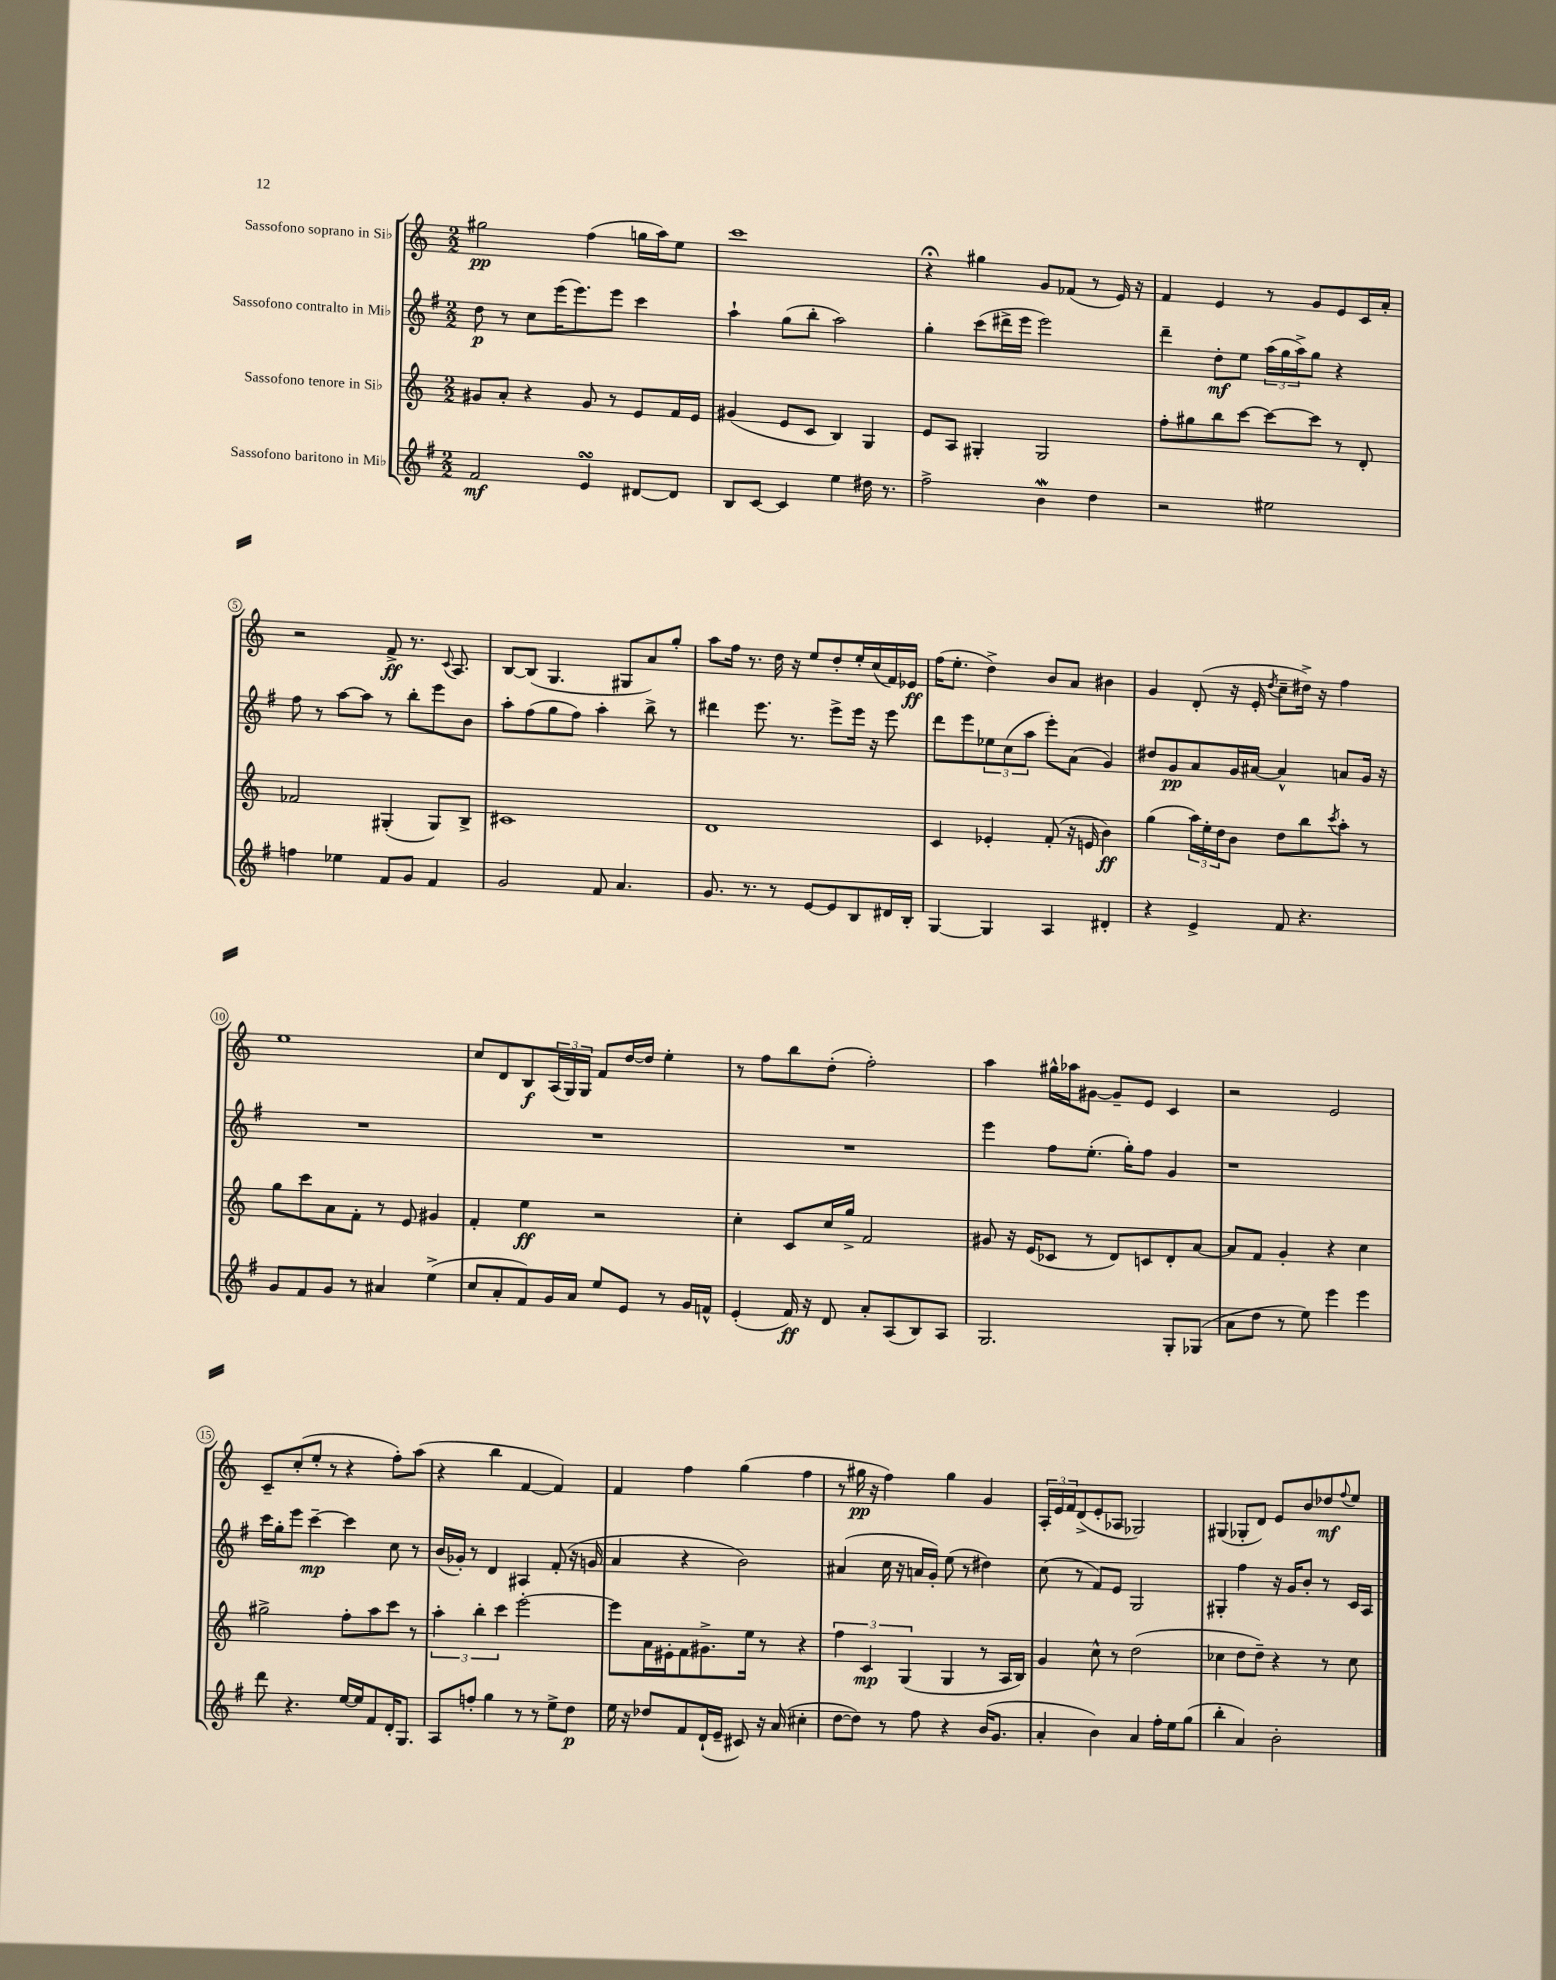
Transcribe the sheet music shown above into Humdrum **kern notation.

**kern	**kern	**kern	**kern
*staff4	*staff3	*staff2	*staff1
*clefG2	*clefG2	*clefG2	*clefG2
*k[f#]	*k[]	*k[f#]	*k[]
*M2/2	*M2/2	*M2/2	*M2/2
2f#/	8g#/L	8dd\	2gg#\
.	8a'/J	8r	.
.	4r	8cc\L	.
.	.	(16eee\K	.
.	.	8.eee\)	.
4e/	8g#/	.	(4ff\
.	8r	8eee\J	.
[8d#/L	8e/L	4ccc\	16gg\LL
.	.	.	16aa\J)
8d#/]J	16f/L	.	8ee\J
.	16e/JJ	.	.
=	=	=	=
8B/L	(4g#/	4aa`\	1ccc
[8c/J	.	.	.
4c/]	8e/L	(8gg\L	.
.	8c/J	8bb'\J	.
4ee\	4B/)	2aa\)	.
16dd#\	4G/	.	.
8.r	.	.	.
=	=	=	=
2ff#^\	8e/L	4gg'\	4r;
.	8A/J	.	.
.	4G#'/	(8ccc\L	4gg#\
.	.	16ddd#^\L	.
.	.	16eee\JJ	.
4b\	2G#/	2eee\)	8g/L
.	.	.	(8f-/J
4dd\	.	.	8r
.	.	.	16e/)
.	.	.	16r
=	=	=	=
2r	8ff'\L	4ddd~\	4f/
.	8gg#\	.	.
.	8bb\	8dd'\L	4e/
.	[8ccc\J	8ee\J	.
2ee#\	8ccc\_L	(24aa\LL	8r
.	.	24gg\	.
.	.	24aa^\J)	.
.	8ccc\]J	8gg\J	8g/L
.	8r	4r	8e/
.	8d'/	.	16c/L
.	.	.	16a'/JJ
=	=	=	=
4ff\	2f-/	8ff#\	2r
.	.	8r	.
4ee-\	.	[8aa\L	.
.	.	8aa\]J	.
8f#/L	(4G#'/	8r	8f^/
8g/J	.	8bb'\L	8.r
4f#/	8G#/L)	8eee\	.
.	.	.	8qqc/
.	.	.	8.A/
.	8B^/J	8b\J	.
=	=	=	=
2g/	1c#	8aa'\L	[8B/L
.	.	(8ff#\	(8B/]J
.	.	8gg\	4.G/
.	.	8ff#\J)	.
8f#/	.	4aa'\	.
4.a/	.	.	8G#/L
.	.	8bb^\	8a/)
.	.	8r	8gg'/J
=	=	=	=
8.g/	1d	4ddd#\	8aa\L
.	.	.	16ff\Jk
8.r	.	.	8.r
.	.	8.eee\	.
8r	.	.	16dd\
.	.	8.r	16r
[8e/L	.	.	8ee/L
8e/]	.	8eee^\L	8dd'/
8B/	.	16eee\Jk	16ee'/L
.	.	16r	(16cc/
16d#/L	.	8eee\	16f/)
16B'/JJ	.	.	16e-/JJ
=	=	=	=
[4G/	4c/	8ddd\L	(16ff\LK
.	.	.	8.ee'\J
.	.	8eee\	.
4G/]	4e-'/	12ee-\	4dd^\)
.	.	(12cc\	.
.	.	12aa\J	.
4A/	(8f'/	8eee'\L)	8b/L
.	16r	(8a\J	8a/J
.	16e/	.	.
4d#'/	4b\)	4g/)	4b#\
=	=	=	=
4r	(4gg\	8dd#/L	4g/
.	.	8g/	.
4e^/	24aa\LL)	8a/	(8d'/
.	24ee'\	.	.
.	24dd\J	.	.
.	8b\J	16g/L	16r
.	.	[16a#/JJ	16e'/
.	.	.	8qdd/
8f#/	8dd\L	4a#^^/]	8cc~\L
4.r	8bb\	.	16dd#^\Jk)
.	.	.	16r
.	8qccc/	.	.
.	8aa'\J	8a/L	4ff\
.	8r	16g/Jk	.
.	.	16r	.
=	=	=	=
8g/L	8gg\L	1r	1ee
8f#/	8ccc\	.	.
8g/J	8a\	.	.
8r	8f'\J	.	.
4a#/	8r	.	.
.	8e/	.	.
(4ee^\	4g#/	.	.
=	=	=	=
8cc/L	4f'/	1r	8cc/L
8a'/	.	.	8d/
8f#/)	4ee\	.	8B/
16g/L	.	.	(24A/L
.	.	.	24G/)
16a/JJ	.	.	.
.	.	.	24G/JJ
8ee/L	2r	.	8f/L
8e/J	.	.	[16dd/L
.	.	.	16dd/]JJ
8r	.	.	4ee'\
16g/LL	.	.	.
16f^^/JJ	.	.	.
=	=	=	=
(4e'/	4cc'\	1r	8r
.	.	.	8ff\L
16f#/)	8c/L	.	8bb\
16r	.	.	.
8d/	16cc/L	.	(8dd'\J
.	16gg^/JJ	.	.
8a'/L	2f/	.	2ff'\)
(8A/	.	.	.
8B/)	.	.	.
8A/J	.	.	.
=	=	=	=
2.G/	8g#/	4eee\	4aa\
.	16r	.	.
.	(16e/LK	.	.
.	8c-/J	8ff#\L	16gg#^^\LL
.	.	.	16aa-\J
.	8r	(8.ee'\J	[8g#\J
.	8d/L)	.	8g#~/]L
.	.	16gg'\LK)	.
.	8c/	8ff#\J	8e/J
8G'/L	8d'/	4g/	4c/
(8G-/J	[8a/J	.	.
=	=	=	=
8a\L	8a/]L	1r	2r
8dd\J	8f/J	.	.
8r	4g'/	.	.
8ee\)	.	.	.
4eee\	4r	.	2e/
4eee\	4cc\	.	.
=	=	=	=
8ddd\	2gg#^\	16ccc\LL	8c~/L
.	.	16gg'\J	.
4.r	.	8eee\J	(8cc'/
.	.	[4ccc~\	8ee'/J
.	.	.	8r
[16ee/LL	8ff'\L	4ccc\]	4r
16ee/]J	.	.	.
8f#/	8aa\	.	.
16d'/K	8ccc\J	8cc\	8ff'\L)
8.G/J	.	.	.
.	8r	8r	(8aa\J
=	=	=	=
8A/L	6aa'\	(16b/LL	4r
.	.	16g-'/JJ)	.
8ff'/J	.	8r	.
.	6bb'\	.	.
4gg\	.	4d/	4bb\
.	6ccc\	.	.
8r	[2eee'\	4A#/	[4f/
8r	.	.	.
8ee^\L	.	(8f#'/	4f/])
8dd\J	.	16r	.
.	.	16g/	.
=	=	=	=
16ee\	8eee\]L	4a/	4f/
16r	.	.	.
8dd-/L	16a\L	.	.
.	16e#'\J	.	.
8f#/	8f\	4r	4ff\
(16d`/L	8.g#^\	.	.
16e~/JJ	.	.	.
8c#/)	.	2b\)	(4gg\
.	16ee\Jk	.	.
16r	8r	.	.
(16a/	.	.	.
4cc#'\	4r	.	4ff\
=	=	=	=
[8dd\L	6ff\	(4a#/	8r
8dd\]J)	.	.	16gg#\
.	6c/	.	.
.	.	.	16r
8r	.	16cc\	4ff\)
.	.	16r	.
.	(6G/	.	.
8ff#\	.	16a/LL	.
.	.	16g'/JJ)	.
4r	4G/	(8ee\	4gg#\
.	.	8r	.
(16b/LK	8r	4dd#\)	4g/
8.g/J	.	.	.
.	16A/LL	.	.
.	16B/JJ)	.	.
=	=	=	=
4a'/	4g/	(8cc\	24A'/LL
.	.	.	24e/
.	.	.	24f/J
.	.	8r	(8d^/
4b\)	8cc^^\	8f#/L)	8e'/
.	8r	8e/J	8A-/J
4a/	(2dd\	2G/	2G-/)
16ff#'\LL	.	.	.
16ee\J	.	.	.
(8gg\J	.	.	.
=	=	=	=
4bb'\	4cc-\	4G#'/	(4G#/
4a/)	8dd\L	4ff#\	8G-'/L
.	8dd~\J)	.	8d/J)
2b'\	4r	16r	8e/L
.	.	16g/LK	.
.	.	8b'/J	8b/
.	8r	8r	8dd-/
.	.	.	8qqff/
.	8cc-\	16c/LL	8ee/J
.	.	16A/JJ	.
==	==	==	==
*-	*-	*-	*-
